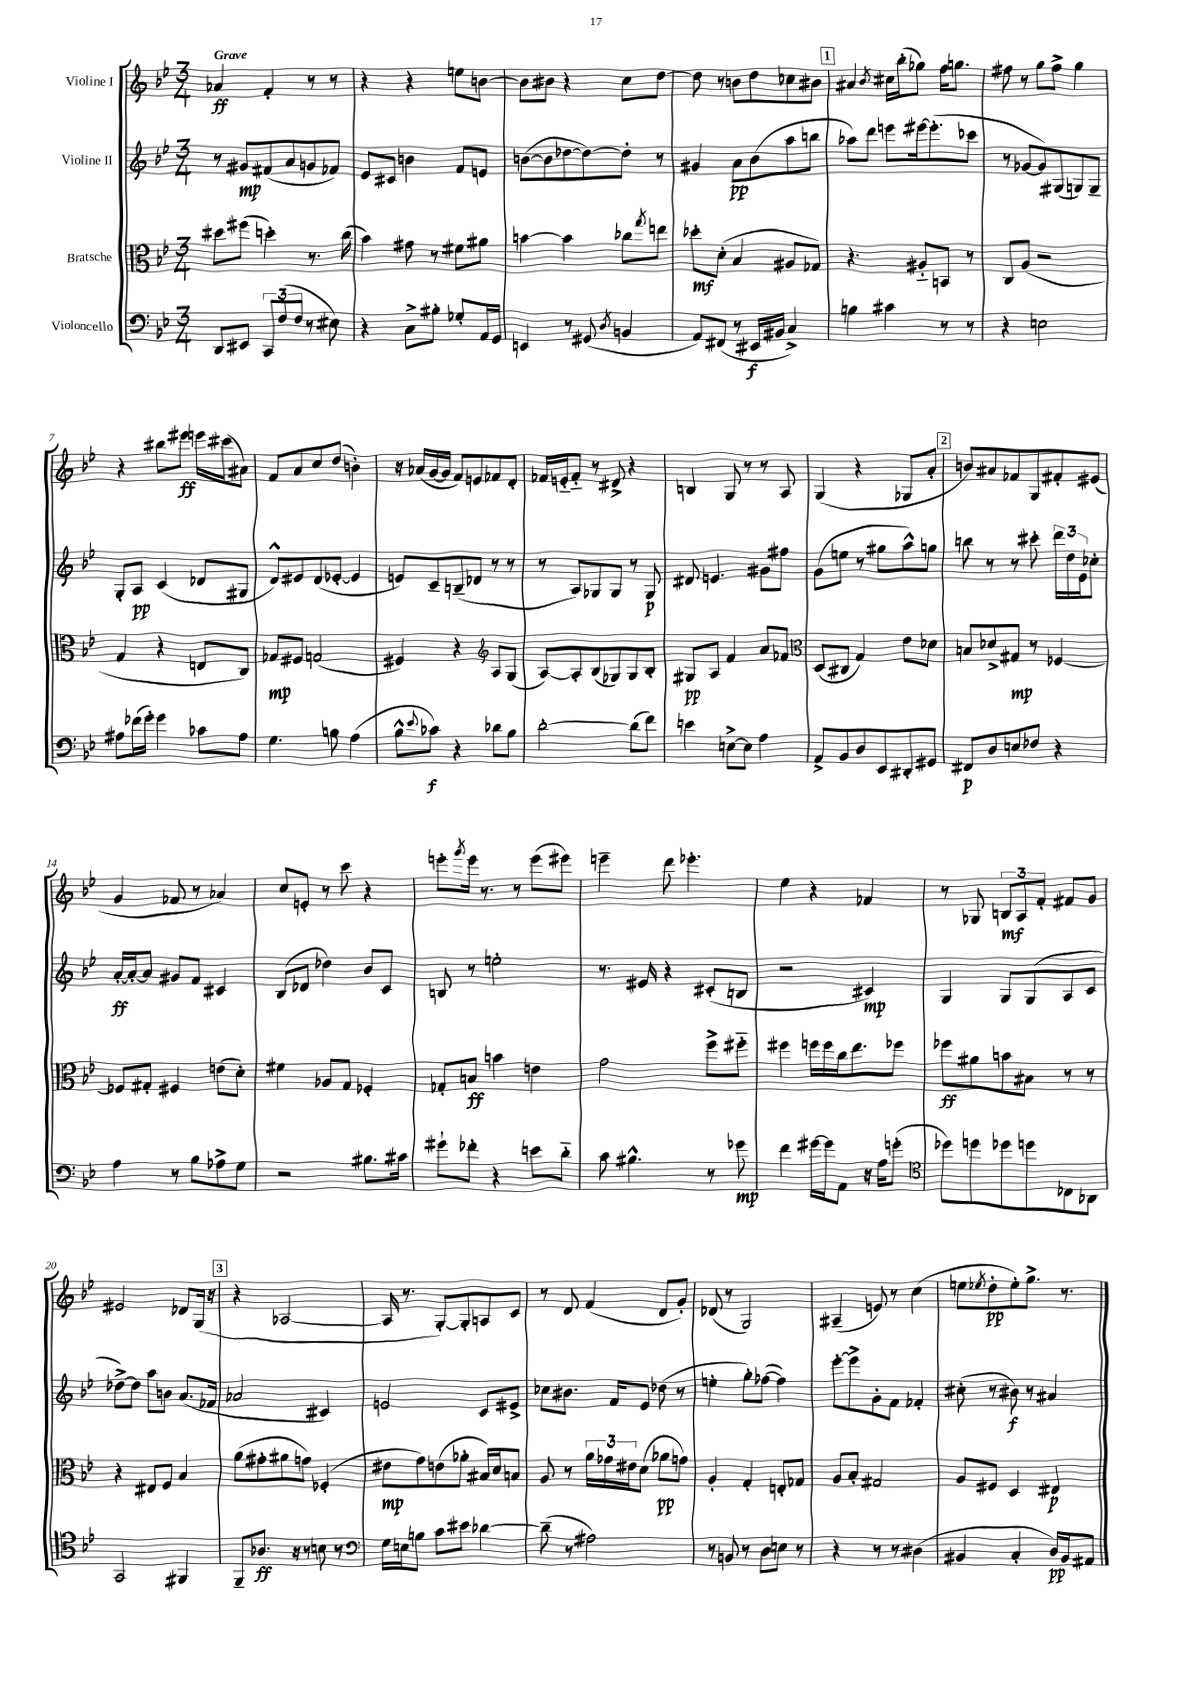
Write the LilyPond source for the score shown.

<<
\new StaffGroup <<
\new Staff = "s0" \with { instrumentName = "Violine I" } {
    \clef treble \key bes \major \numericTimeSignature \time 3/4 \tempo "Grave"
    aes'4\ff f'4-. r8 r8 |
    r4 r4 e''8 b'8~ |
    b'8 bis'8 r4 c''8 d''8~ |
    d''8 r8 b'8 d''8 ces''8 bis'8 |
    \mark \markup { \box "1" } ais'4 \acciaccatura { bes'8 } cis''16 bes''16-.( ges''8) f''16 g''8. |
    fis''8 r8 g''8 fis''8-> g''4 |
    r4 bis''8 eis'''8\ff e'''16 cis'''16( ais'8) |
    f'8 a'8 c''8 d''8( b'4-.) |
    r16 aes'16( g'16~ g'16 f'8) e'8 fes'8 d'8-. |
    fes'16 e'16-_ fes'8-_ r8 dis'8-> r4 |
    b4 g8 r8 r8 a8 |
    g4( r4 ges8 a'8-. |
    \mark \markup { \box "2" } b'8) ais'8 fes'8 g8 fis'8-. eis'8( |
    g'4 fes'8 r8 aes'4) |
    c''8 e'8-. r8 c'''8 r4 |
    e'''8-. \acciaccatura { g'''8 } e'''16 r8. r8 e'''8( eis'''8) |
    e'''4-- d'''8 ees'''4.-. |
    ees''4 r4 fes'4 |
    r8 ges8 \tuplet 3/2 { b8\mf a8 f'8-. } fis'8 g'8 |
    eis'2 des'8 g16( r16 |
    \mark \markup { \box "3" } r4 aes2~ |
    aes16 r8. g8~-.) g8-. a8 c'8 |
    r8 d'8 f'4( d'8 g'8-.) |
    des'8( r8 g2) |
    ais4--( e'8) r8 c''4( |
    e''8 \acciaccatura { ees''8 } d''8-.\pp ees''8-.) g''8.-> r8. \bar "|." |
}
\new Staff = "s1" \with { instrumentName = "Violine II" } {
    \clef treble \key bes \major \numericTimeSignature \time 3/4
    r8 gis'8\mp fis'8( a'8 g'8 fes'8) |
    ees'8 cis'8 b'4 f'8 e'8 |
    b'8~( b'8 des''8~ des''8~) des''8-. r8 |
    gis'4 a'8\pp bes'8( a''8 b''8 |
    \mark \markup { \box "1" } aes''8) d'''8 e'''8 eis'''16~ eis'''8.-.( ces'''8 |
    r8 ges'8~ ges'8) gis8( g8) g8-- |
    g8-. a8\pp c'4( des'8 gis8 |
    d'8-^) eis'8 d'8( ees'8~-. ees'4 |
    e'8) c'8-- b8--( des'8 r8 r8 |
    r8 a8) ges8 ges8 r8 ges8\p |
    dis'8 e'4. gis'8 fis''8 |
    g'8( e''8 r8 gis''8 a''8-^) g''8 |
    \mark \markup { \box "2" } b''8 r8 r8 cis'''8-. \tuplet 3/2 { d'''16 d''16 ees'16 } ces''8-. |
    a'16~-.\ff a'16~-. a'8 gis'8 f'8 cis'4 |
    bes8( des'8 des''4) bes'8 c'8 |
    b8 r8 e''2-. |
    r8. eis'16 r4 cis'8-.( b8 |
    r2 cis'4\mp) |
    g4 g8 g8( a8 c'8 |
    des''8~->) des''8 a''8 b'8 a'8.( fes'16 |
    \mark \markup { \box "3" } aes'2 cis'4) |
    e'2 c'8 eis'8-> |
    ces''8 bis'8. f'16 ees'8 des''8( r8 |
    e''4-. g''8-.) fes''8~( fes''4) |
    ees'''8~-. ees'''8-> g'8-. f'8 fes'4-. |
    cis''8-.( r8 bis'8\f) r8 ais'4 \bar "|." |
}
\new Staff = "s2" \with { instrumentName = "Bratsche" } {
    \clef alto \key bes \major \numericTimeSignature \time 3/4
    dis''8 fis''8( d''4-.) r8. c''16( |
    bes'4) gis'8 r8 fis'8 ais'8 |
    b'4~ b'4 ces''8 \acciaccatura { g''8 } e''8 |
    des''8-.\mf d'8-.( bes4 ais8 ges8) |
    \mark \markup { \box "1" } r4. ais8-_ b,8 r8 |
    c8 a8( r2 |
    g4 r4 e8 c8) |
    ges8\mp fis8 g2( |
    fis4) r4 \clef treble a8 g8( |
    a8~) a8-. bes8( ges8) ges8 bes8-. |
    gis8\pp a8 f'4 a'8 fes'8 |
    \clef alto d8( cis8 g4) ees'8 des'8 |
    \mark \markup { \box "2" } b8 des'8-> gis8\mp r8 fes4~ |
    fes8 gis8-. fis4 e'8( d'8-.) |
    fis'4 aes8 g8 fes4-. |
    ges8-. b8\ff b'4 e'4 |
    g'2 f''8-> fis''8-_ |
    fis''4 f''16 f''16 c''16 ees''8. fes''8 |
    fes''8\ff ais'8 b'8 bis8 r8 r8 |
    r4 eis8 f8 bes4 |
    \mark \markup { \box "3" } a'8( gis'8-. ais'8 g'8) fes4-.( |
    eis'8\mp g'8) e'8( aes'8-. bis16) d'16 b8 |
    a8 r8 \tuplet 3/2 { a'16 ges'16 eis'16 } d'8( aes'8\pp g'8) |
    a4-. g4-. e8-. ges8 |
    a8 bes8-. gis2 |
    a8 fis8 d4 eis4\p \bar "|." |
}
\new Staff = "s3" \with { instrumentName = "Violoncello" } {
    \clef bass \key bes \major \numericTimeSignature \time 3/4
    d,8 eis,8 \tuplet 3/2 { c,8 f8( f8 } r8 eis8) |
    r4 c8-> bis8-. ges8-. a,16 g,16 |
    e,4 r8 gis,8( \acciaccatura { d8 } b,4 |
    a,8) fis,8( r8 eis,16\f bis,16 c4->) |
    \mark \markup { \box "1" } b4 cis'4 r8 r8 |
    r4 e2 |
    ais8 fes'16( g'16-.) g'4 ces'8 ais8 |
    g4. b8 a4( |
    bes8-^ \appoggiatura { ees'8 } ces'8\f) r4 des'8 bes8 |
    d'2~-. d'8( f'8) |
    e'4 e8~-> e8 a4 |
    a,8-> bes,8 d8 ees,8 dis,8-. gis,8 |
    \mark \markup { \box "2" } fis,8\p d8 e8 fes8 r4 |
    a4 r8 bes8 aes8-> g8 |
    r2 bis8. cis'16 |
    gis'8-! fes'8-. r4 e'8 d'8-_ |
    c'8 bis4.-^ r8 ges'8\mp |
    f'4 gis'16~ gis'16 a,8 r16 a16 g'8-.( |
    \clef tenor des''8) d''8 des''8 d''8 ces8 aes,8 |
    g,2 fis,4 |
    \mark \markup { \box "3" } f,8-- aes8.\ff r16 r8 b8 r8 |
    \clef bass g16 e16 b8 c'8 eis'8 des'4~ |
    des'8--( r8 ais2) |
    r8 b,8 r8 d8 e8 r8 |
    r4 r8 r8 dis4( |
    bis,4 c4-. d16\pp) bis,16 ais,8 \bar "|." |
}
>>
>>
